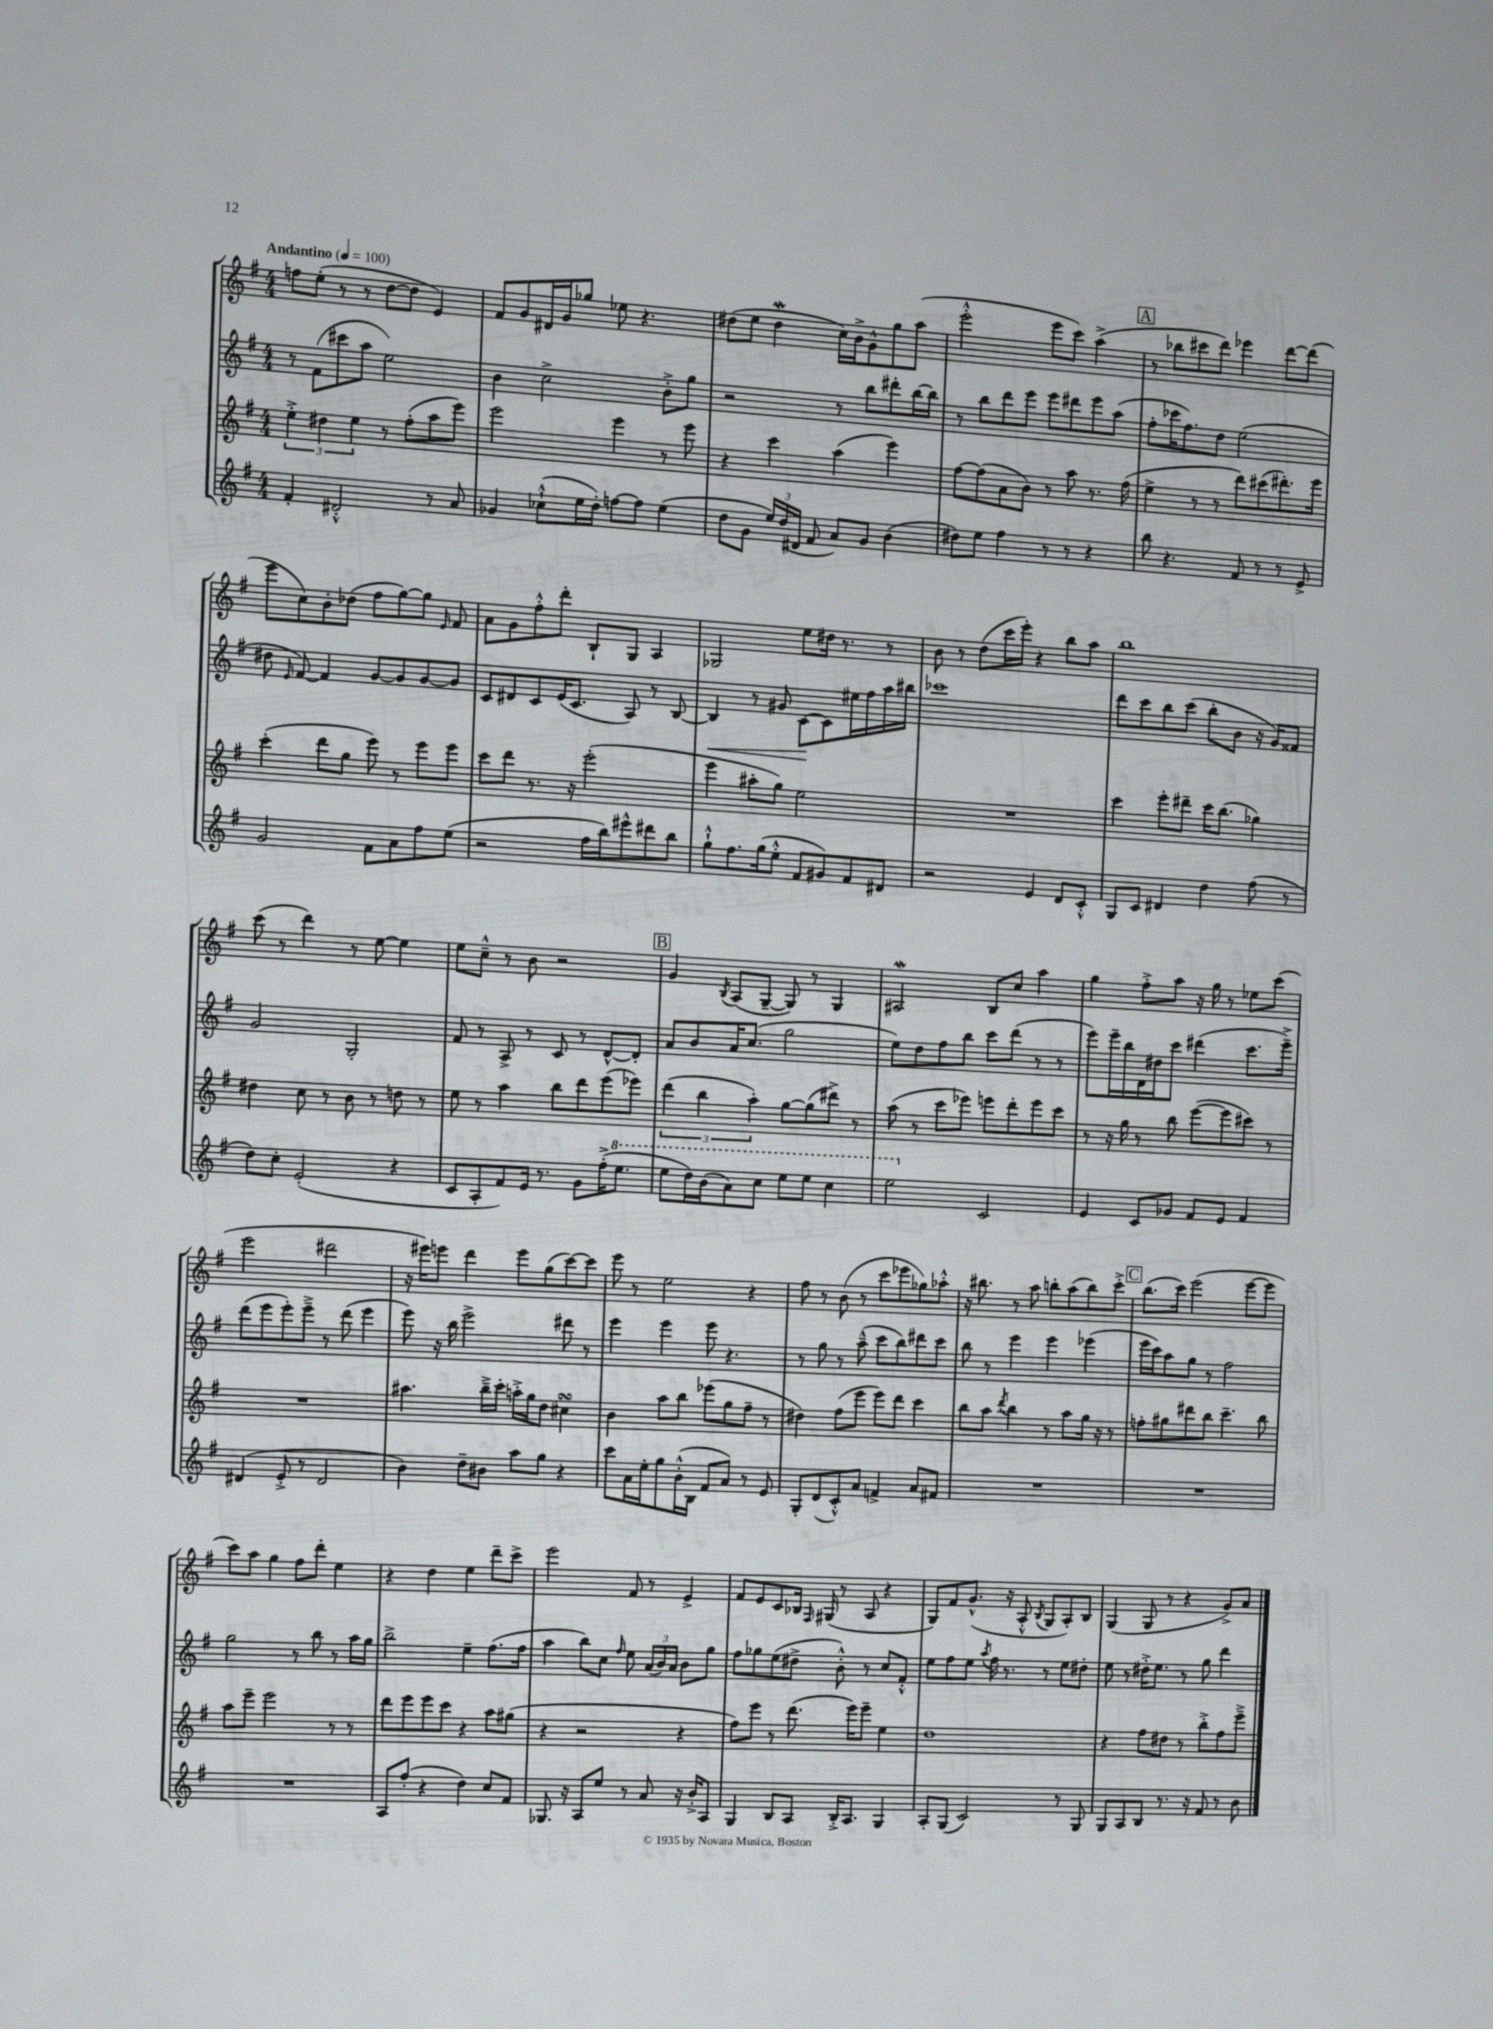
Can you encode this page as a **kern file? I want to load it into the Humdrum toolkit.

**kern	**kern	**kern	**dynam	**kern
*part4	*part3	*part2	*part2	*part1
*staff4	*staff3	*staff2	*staff2	*staff1
*clefG2	*clefG2	*clefG2	*	*clefG2
*k[f#]	*k[f#]	*k[f#]	*	*k[f#]
*M4/4	*M4/4	*M4/4	*	*M4/4
*MM100	*MM100	*MM100	*	*MM100
=1	=1	=1	=1	=1
!	!	!	!	!LO:TX:a:B:t=Andantino
4f#'/	6ee'^\	8r	.	8ffn\L
.	.	(8f#\L	.	(8ee'\J
.	6dd#X\	.	.	.
2d#X'^^/	.	8ccc#X\	.	8r
.	6ee\	.	.	.
.	.	8aa\J	.	8r
.	8r	2ee\)	.	[8dd\L
.	(8ff#'\L	.	.	8dd\J]
8r	8aa\	.	.	4e/)
8a/	8eee\J)	.	.	.
=2	=2	=2	=2	=2
4g-X/	2eee\	4b\	.	8f#/L
.	.	.	.	8g/
(8cc-X`^^\L	.	2cc^\	.	16d#X/L
.	.	.	.	16g/J
16ee\L	.	.	.	8gg-X/J
16dd'\JJ)	.	.	.	.
[8ffn\L	4eee\	.	.	8ee-X\
8ff\J]	.	.	.	4.r
(4ee\	8r	8b'^\L	.	.
.	8eee\	8gg\J	.	.
=3	=3	=3	=3	=3
8dd\L	4r	2r	.	(8dd#X\L
8g\J	.	.	.	8ee\J
24ee/LL)	4ccc\	.	.	4dd#W\
(24dd/	.	.	.	.
24d#X/JJ	.	.	.	.
8f#/	.	.	.	.
8a/L)	(4aa\	8r	.	16cc\LL)
.	.	.	.	16b^\J
8g/J	.	8bb\L	.	8g^^\
(4b\	4eee\)	8ddd#X'\	.	8gg\
.	.	[16bb\L	.	(8aa\J
.	.	16bb\JJ]	.	.
=4	=4	=4	=4	=4
8dd#X\L)	[8ff#\L	8r	.	2eee'^^\
8ee\J	(8ff#\]	8bb\L	.	.
4ff#\	8a\	8ddd\	.	.
.	8b\J)	8eee\J	.	.
8r	8r	8eee\L	.	8eee\L
8r	8aa\	8ddd#X\	.	8ccc\J)
4r	8.r	8eee\	.	(4aa^\
.	.	(8aa\J	.	.
.	(16ff#\	.	.	.
!!LO:REH:place=s1:t=A
=5	=5	=5	=5	=5
8bb\	4ee^\	8ff#'\L	.	8r
4.r	.	16ccc-X\K	.	8bb-X\L
.	.	8.ff#\)	.	.
.	8r	.	.	8ccc#X\
.	8r	8dd\J	.	8ddd\J)
8f#/	8ddd\L)	(2ee\	.	4eee-X\
8r	(8ccc#X\	.	.	.
8r	8.ddd#X'\)	.	.	[8ddd\L
8e^/	.	.	.	(8ddd\J]
.	16eee\Jk	.	.	.
!!LO:LB:g=z
=6	=6	=6	=6	=6
2g/	(4ccc'\	8dd#X\	.	8eee\L
.	.	16qqe/	.	.
.	.	[8f#/)	.	8cc\)
.	8ddd\L	4f#/]	.	8b'\
.	8gg\J	.	.	(8dd-X\J
8f#\L	8eee\)	[8g/L	.	8ff#\L
8a\	8r	8g/]	.	[8gg\)
8ff#\	8eee\L	[8g/	.	8gg\J]
.	.	.	.	16qqe/
(8ee\J	8eee\J	8g/J]	.	8f#/
=7	=7	=7	=7	=7
2r	8ccc\L	8c/L	.	8a\L
.	8ddd\J	8d#X/	.	8g\
.	8.r	8c/	.	8ff#'^^\
.	.	(16e/K	.	8ddd'\J
.	16r	8.c/J	.	.
16ff#\LL	(2eee'\	.	.	8B`/L
16bb\J)	.	.	.	.
8eee#X^^\	.	8A/)	.	8G/J
8ddd#X\	.	8r	.	4A/
8bb\J	.	[8B/	.	.
=8	=8	=8	=8	=8
!	!	!	!LO:HP:b	!
8gg`^^\L	4eee\	4B/]	<	2G-X/
8.ff#\	.	.	.	.
.	8aa#X'\L	8r	.	.
(16gg\k	.	.	.	.
8ee'^^\J	8gg\J)	8g#X/	.	.
8f#/L	2ee\	[8c\L	.	8ee\L
8g#X/)	.	8c\]	[	16dd#X\Jk
.	.	.	.	8.r
8f#/	.	16ee#X\L	.	.
.	.	16ff#\	.	.
8d#X/J	.	16aa\	.	8r
.	.	16bb#X\JJ	.	.
=9	=9	=9	=9	=9
2r	1r	1ccc-X	.	8b\
.	.	.	.	8r
.	.	.	.	(8dd\L
.	.	.	.	16ccc\L
.	.	.	.	16eee'\JJ)
4e/	.	.	.	4r
8d/L	.	.	.	8bb\L
8c'^^/J	.	.	.	8aa\J
=10	=10	=10	=10	=10
8G/L	4ccc\	8ddd\L	.	1bb
8c/J	.	8ccc\	.	.
4d#X/	8eee'\L	8bb\	.	.
.	8ddd#X~\J	(8ccc\J	.	.
4dd\	16ccc\KL	8bb'\L	.	.
.	(8.bb\J	.	.	.
.	.	8b\J	.	.
(8ff#\	4gg-X\)	16r	.	.
.	.	16g/KL)	.	.
8r	.	8f##X/J	.	.
!!LO:LB:g=z
=11	=11	=11	=11	=11
8dd\L)	4dd#X\	2g/	.	(8ccc\
8cc'\J	.	.	.	8r
(2e'/	8cc\	.	.	4ddd\)
.	8r	.	.	.
.	8b\	2G'/	.	8r
.	8r	.	.	[8ee\
4r	8ddn\	.	.	4ee\]
.	8r	.	.	.
=12	=12	=12	=12	=12
8c/L	8ee\	8f#/	.	8ee\L
8A'/	8r	8r	.	8cc~^^\J
8f#/)	4aa\	8A^/	.	8r
16e/Jk	.	8r	.	8b\
8.r	.	.	.	.
.	8bb\L	8c/	.	2r
8g\L	8ddd\	8r	.	.
(16ff#'^\K	(8eee\	[8d^^/L	.	.
*8va	*	*	*	*
8.eee\J	.	.	.	.
.	8eee-X\J)	8d'/J]	.	.
!!LO:REH:place=s1:t=B
=13	=13	=13	=13	=13
8eee\L	(6ddd\	8a/L	.	4g/
16ddd\L)	.	8b/	.	.
.	6bb\	.	.	.
(16bb\J	.	.	.	.
.	.	.	.	8qB/
8aa\)	.	16a/K	.	(8A/L
.	.	(8.cc/J	.	.
.	6aa'\)	.	.	.
8ccc\J	.	.	.	[8G~/J
8eee\L	[8gg\L	2gg\	.	8G/])
8eee\J	(8gg\]	.	.	8r
4ccc\	8ddd#X^\J)	.	.	4G/
.	8r	.	.	.
=14	=14	=14	=14	=14
2eee\	(8aa\	8ee\L)	.	2A#XW/
.	8r	8dd\	.	.
.	8ccc\L	8ff#\	.	.
.	8eee-X\J)	8bb\J	.	.
*X8va	*	*	*	*
2c/	8eeen\L	8ccc\L	.	8B/L
.	8ddd'\	(8ddd\J	.	8cc/J
.	8eee\	8r	.	4aa\
.	8ccc\J	8r	.	.
=15	=15	=15	=15	=15
4e/	8r	8eee\L)	.	4gg\
.	16r	16eee~\L	.	.
.	16gg\	16bb\	.	.
8c/L	8r	16d\	.	8ff#'^\L
.	.	16dd#X\J	.	.
8g-X/J	8bb\	8ccc\J	.	8aa\J
8f#/L	([8eee\L	(4ddd#X\	.	16r
.	.	.	.	16gg\
8e/J	8eee\]	.	.	8r
4f#/	8ccc#X\J)	8.ccc\L	.	8ee-X\L
.	8r	.	.	(8ccc\J
.	.	16eee~^\Jk)	.	.
!!LO:LB:g=z
=16	=16	=16	=16	=16
(4d#X/	1r	(8ddd\L	.	2eee\
.	.	8eee\	.	.
8e'^/	.	8eee'\)	.	.
8r	.	8eee~^\J	.	.
2d#/	.	8r	.	2ddd#X\
.	.	(8ddd\	.	.
.	.	4eee\	.	.
=17	=17	=17	=17	=17
4b\)	4.aa#X\	8eee\)	.	16r
.	.	.	.	16eee#X\KL)
.	.	16r	.	8eeen\J
.	.	16bb\	.	.
8dd~\L	.	2eee^\	.	4ddd\
8b#X\J	16bb~^\LL	.	.	.
.	16ccc'\JJ	.	.	.
8aa\L	16aan'^\LL	.	.	8eee\L
.	16gg\J	.	.	.
8gg\J	8dd\J	.	.	(8gg\
4r	4cc#XsSsS\	8ddd#X\	.	[8ccc\)
.	.	8r	.	8ccc\J]
=18	=18	=18	=18	=18
8ccc\L	4b\	4eee\	.	8eee\
16a\L	.	.	.	8r
16ee'\J	.	.	.	.
8gg\	8aa\L	4eee\	.	2ee\
(16b'^^\L	8bb\J	.	.	.
16B\JJ	.	.	.	.
8f#/L	(8eee-X\L	8eee\	.	.
8a/J)	8gg\	4.r	.	.
8r	8ff#~\J	.	.	4r
8e/	8r	.	.	.
=19	=19	=19	=19	=19
8G'/L	4dd#X\)	8r	.	8ff#\
(8d/	.	8gg\	.	8r
8c'^^/)	(8ff#\L	8r	.	(8b\
8a/J	8eee\J	(8aa~^^\	.	8r
4fn^/	8eee\L)	8ccc\L	.	8ccc\L
.	8ddd\J	8bb\)	.	8eee-X\
8a/L	4ccc\	8ddd#X\	.	8gg-X\)
8f#X/J	.	8ccc\J	.	8aa-X'^^\J
=20	=20	=20	=20	=20
1r	8bb\L	8bb\	.	16r
.	.	.	.	8.bb#X\
.	8aa\J	8r	.	.
.	8qddd/	.	.	.
.	4bb\	4eee\	.	8r
.	.	.	.	8aa\
.	8r	4eee\	.	8bbn'\L
.	8aa\L	.	.	(8aa\
.	16gg\Jk	(4eee-X\	.	8bb\)
.	16r	.	.	.
.	8r	.	.	8ccc'^\J
!!LO:REH:place=s1:t=C
=21	=21	=21	=21	=21
1r	8ffn'\L	16eee\LL	.	(8.bb\L
.	.	16ccc\J)	.	.
.	8gg#X\	8aa\	.	.
.	.	.	.	16ccc\Jk)
.	8ddd#X\	8gg\J	.	(2eee\
.	8bb\J	8r	.	.
.	4.ccc~\	2ff#\	.	.
.	.	.	.	[8eee\L
.	8bb\	.	.	8eee\J]
!!LO:LB:g=z
=22	=22	=22	=22	=22
1r	8aa\L	2gg\	.	8ccc\L)
.	8eee~\J	.	.	8aa\J
.	2eee\	.	.	4gg\
.	.	8r	.	8ff#\L
.	.	8bb\	.	8ddd'\J
.	8r	8r	.	4ee\
.	8r	16aa\LL	.	.
.	.	16gg\JJ	.	.
=23	=23	=23	=23	=23
8A/L	8ddd\L	2bb^\	.	4r
(8ff#'/J	8eee\	.	.	.
4r	8eee\	.	.	4dd\
.	8ccc\J	.	.	.
4dd\)	4r	4ee~\	.	4ee\
8cc/L	8aa\L	(8.ff#\L	.	8ddd~\L
8f#/J	(8gg#X\J	.	.	8ccc^\J
.	.	16ff#\Jk	.	.
=24	=24	=24	=24	=24
8.G-X/	4r	4aa\	.	2eee\
16r	.	.	.	.
8A/L	2r	8bb\L)	.	.
8ee/J	.	8cc\J	.	.
.	.	16qqff#/	.	.
8r	.	8ee\	.	8f#/
8a/	.	(24a/LL	.	8r
.	.	24b/)	.	.
.	.	24a/JJ	.	.
16r	4r	8b\L	.	4e^/
16b'^/KL	.	.	.	.
8A/J	.	8gg\J	.	.
=25	=25	=25	=25	=25
4G/	8ff#\L)	8ff#\L	.	8f#/L
.	8eee\J	8gg-X\	.	8e/
8B/L	8r	(8ee\	.	8c/
8A/J	(8.ddd\	8dd#X^\J	.	16B-X/Jk
.	.	.	.	16qqF#/
.	.	.	.	(16G#X/
16B'^/KL	.	8b'^^\)	.	8r
8.A/J	16eee\KL)	.	.	.
.	8eee~\J	8r	.	8A/
4G/	4ee\	8cc/L	.	4r
.	.	8f#'^^/J	.	.
=26	=26	=26	=26	=26
8A'/L	1dd	8ee\L	.	8G/L)
(8G/J	.	8ff#\	.	8f#/
2c/)	.	8ee\J	.	(8.g^^/J
.	.	8qaa/	.	.
.	.	16ff#\	.	.
.	.	8.r	.	16r
.	.	.	.	8A'^^/
.	.	.	.	8qB/
.	.	8r	.	8G/L
8r	.	8ee\L	.	8A'/)
8G/	.	8dd#X'\J	.	8B/J
=27	=27	=27	=27	=27
8G/L	4r	8ee\	.	(4G/
8A/	.	8r	.	.
8B/J	8ff#\L	16dd#X'^\KL	.	8G/
.	.	8.ee\J	.	.
8.r	8dd#X\J	.	.	8r
.	8r	8r	.	4r
16r	.	.	.	.
8f#/	8bb'^\L	8gg\	.	.
8r	8ff#\	4ddd\	.	8g^/L)
8b\	8eee~^\J	.	.	8a/J
==	==	==	==	==
*-	*-	*-	*-	*-
